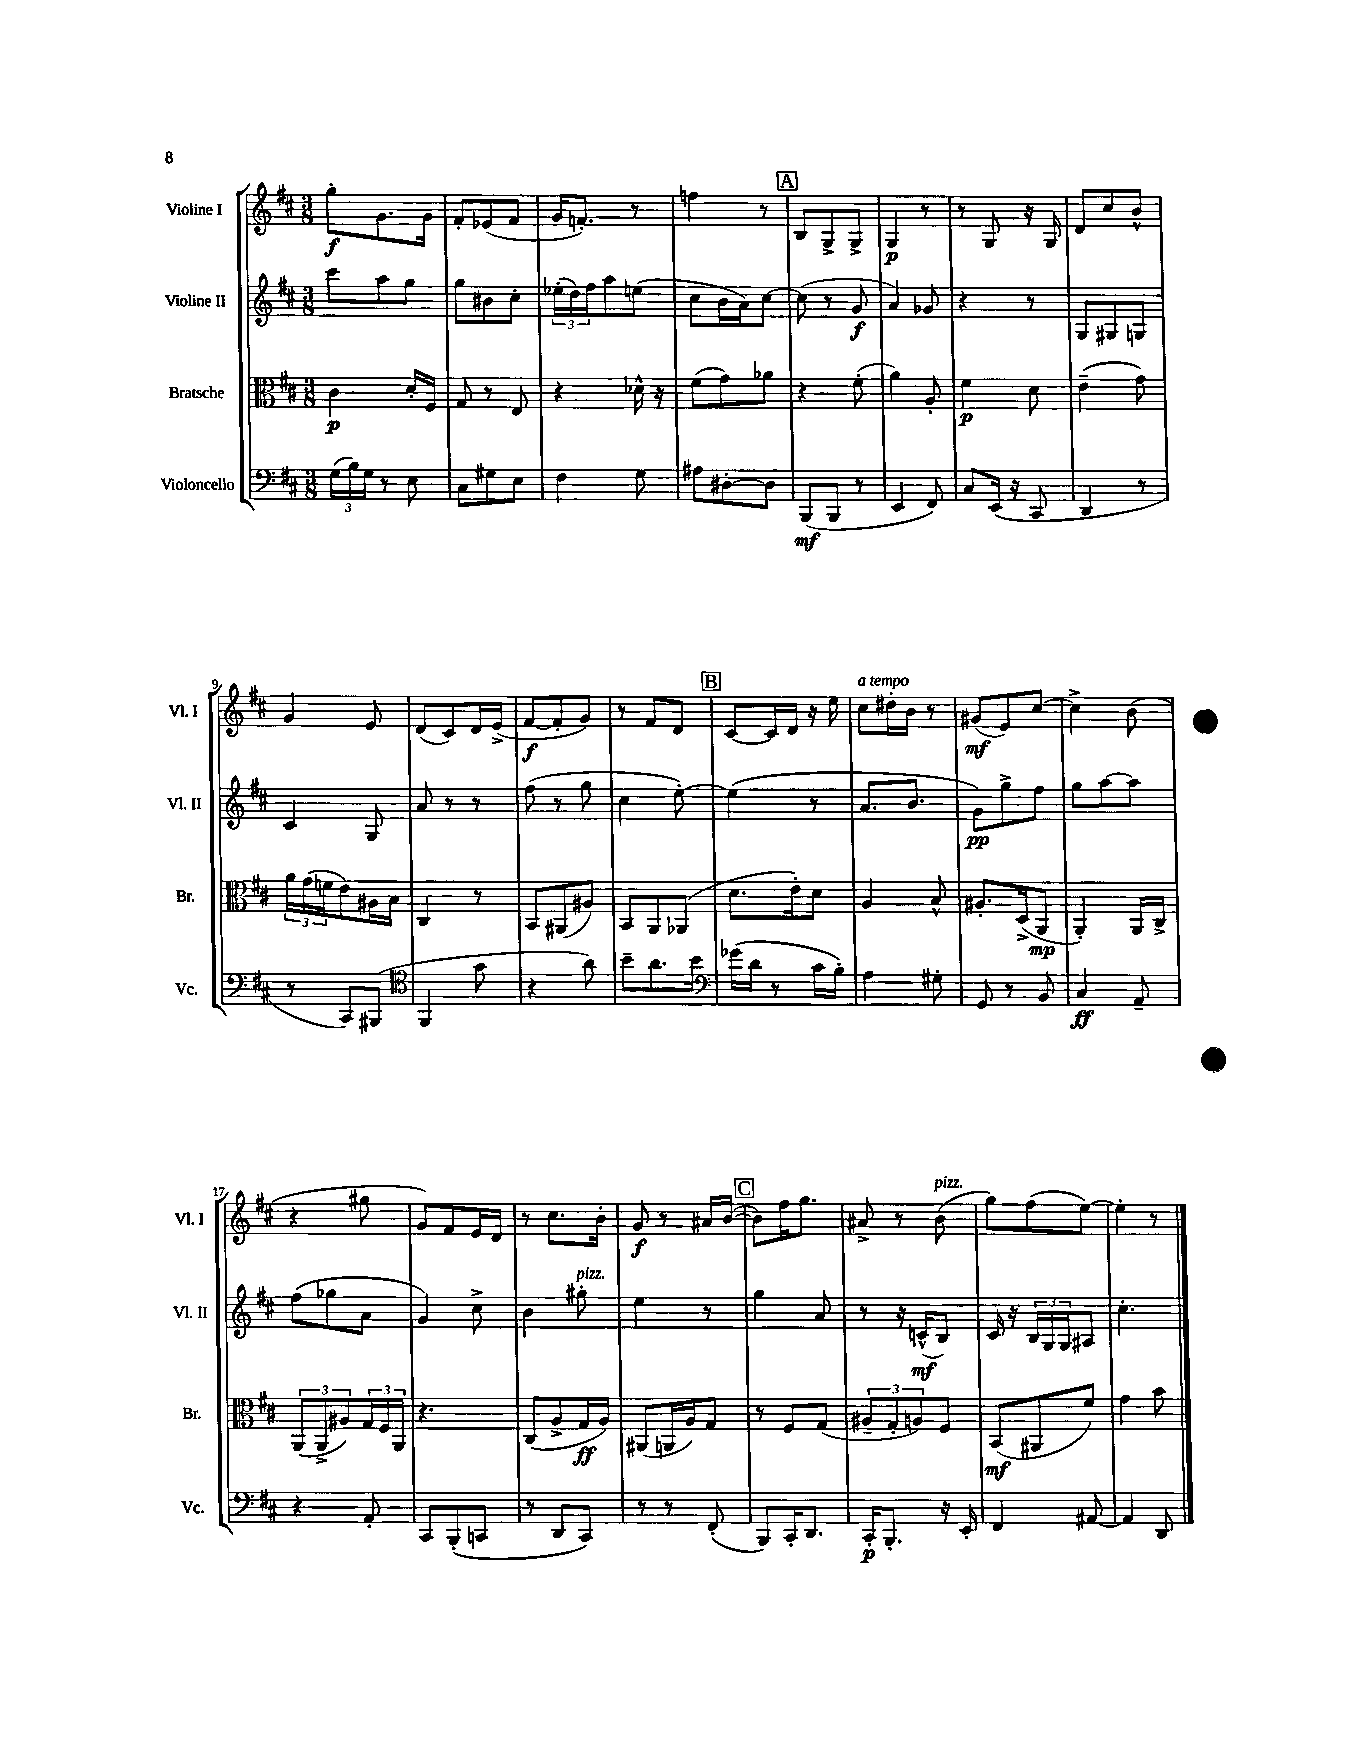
<<
\new StaffGroup <<
\new Staff = "s0" \with { instrumentName = "Violine I" shortInstrumentName = "Vl. I" } {
    \clef treble \key d \major \numericTimeSignature \time 3/8
    g''8-.\f g'8. g'16 |
    fis'8-. ees'8( fis'8 |
    g'16 f'8.-.) r8 |
    f''4 r8 |
    \mark \markup { \box "A" } b8 g8-> g8-> |
    g4\p r8 |
    r8 g8 r16 g16 |
    d'8 cis''8 b'8-^ |
    g'4 e'8 |
    d'8( cis'8) d'16 e'16->( |
    fis'8~\f fis'8-. g'8) |
    r8 fis'8 d'8 |
    \mark \markup { \box "B" } cis'8~ cis'16 d'16 r16 e''16 |
    cis''8^\markup { \italic "a tempo" } dis''16-. b'16 r8 |
    gis'8\mf( e'8) cis''8~ |
    cis''4-> b'8( |
    r4 gis''8 |
    g'8) fis'8 e'16 d'16 |
    r8 cis''8. b'16-. |
    g'8\f r8 ais'16 b'16~( |
    \mark \markup { \box "C" } b'8) fis''16 g''8. |
    ais'8-> r8 b'8^\markup { \italic "pizz." }( |
    g''8) fis''8( e''8~) |
    e''4-. r8 \bar "|." |
}
\new Staff = "s1" \with { instrumentName = "Violine II" shortInstrumentName = "Vl. II" } {
    \clef treble \key d \major \numericTimeSignature \time 3/8
    cis'''8 a''8 g''8 |
    g''8 bis'8 cis''8-. |
    \tuplet 3/2 { ees''16-.( d''16) fis''16 } a''8 e''8( |
    cis''8 b'16 a'16) cis''8~ |
    \mark \markup { \box "A" } cis''8( r8 g'8\f |
    a'4) ges'8 |
    r4 r8 |
    g8 gis8 g8 |
    cis'4 g8 |
    a'8 r8 r8 |
    fis''8( r8 g''8 |
    cis''4 e''8~-.) |
    \mark \markup { \box "B" } e''4( r8 |
    a'8. b'8. |
    g'8\pp) g''8-> fis''8 |
    g''8 a''8~ a''8 |
    fis''8( ges''8 a'8 |
    g'4) cis''8-> |
    b'4 gis''8-.^\markup { \italic "pizz." } |
    e''4 r8 |
    \mark \markup { \box "C" } g''4 a'8 |
    r8 r16 c'16-^\mf( b8) |
    cis'16 r16 \tuplet 3/2 { b16 g16 g16 } ais8 |
    cis''4.-. \bar "|." |
}
\new Staff = "s2" \with { instrumentName = "Bratsche" shortInstrumentName = "Br." } {
    \clef alto \key d \major \numericTimeSignature \time 3/8
    cis'4\p d'16-. fis16 |
    g8 r8 e8 |
    r4 des'16-^ r16 |
    fis'8( g'8) aes'8 |
    \mark \markup { \box "A" } r4 fis'8-.( |
    a'4) a8-. |
    fis'4\p d'8 |
    e'4--( g'8) |
    \tuplet 3/2 { a'16 g'16( f'16 } e'8) ais16 b16 |
    cis4 r8 |
    b,8 ais,8( ais8) |
    b,8 a,8 aes,8( |
    \mark \markup { \box "B" } d'8. e'16-.) d'8 |
    a4 b8-^ |
    ais8.-. d16->( a,8\mp |
    a,4-.) a,16 cis16-> |
    \tuplet 3/2 { a,8( a,8-> ais8) } \tuplet 3/2 { g16 fis16 a,16 } |
    r4. |
    cis8( a8-> g16\ff a16) |
    ais,8( a,16 a16) g8 |
    \mark \markup { \box "C" } r8 fis8 g8( |
    \tuplet 3/2 { ais8-- g8-. a8) } fis8 |
    b,8\mf( ais,8 fis'8) |
    g'4 b'8 \bar "|." |
}
\new Staff = "s3" \with { instrumentName = "Violoncello" shortInstrumentName = "Vc." } {
    \clef bass \key d \major \numericTimeSignature \time 3/8
    \tuplet 3/2 { g16( b16) g16 } r8 e8 |
    cis8 gis8 e8 |
    fis4 g8 |
    ais8 dis8~-. dis8 |
    \mark \markup { \box "A" } b,,8\mf( b,,8 r8 |
    e,4 fis,8) |
    cis8 e,16( r16 cis,8 |
    d,4 r8 |
    r8 cis,8) bis,,8( |
    \clef tenor fis,4 g'8 |
    r4 a'8) |
    b'8-- a'8. b'16 |
    \mark \markup { \box "B" } \clef bass ges'16( d'16 r8 cis'16 b16-.) |
    a4 gis8-. |
    g,8 r8 b,8 |
    cis4\ff a,8-- |
    r4 a,8-. |
    cis,8 b,,8-.( c,8 |
    r8 d,8 cis,8) |
    r8 r8 fis,8-.( |
    \mark \markup { \box "C" } b,,8) cis,16-. d,8. |
    cis,16-.\p b,,8.-. r16 e,16-. |
    fis,4 ais,8~ |
    ais,4 d,8 \bar "|." |
}
>>
>>
